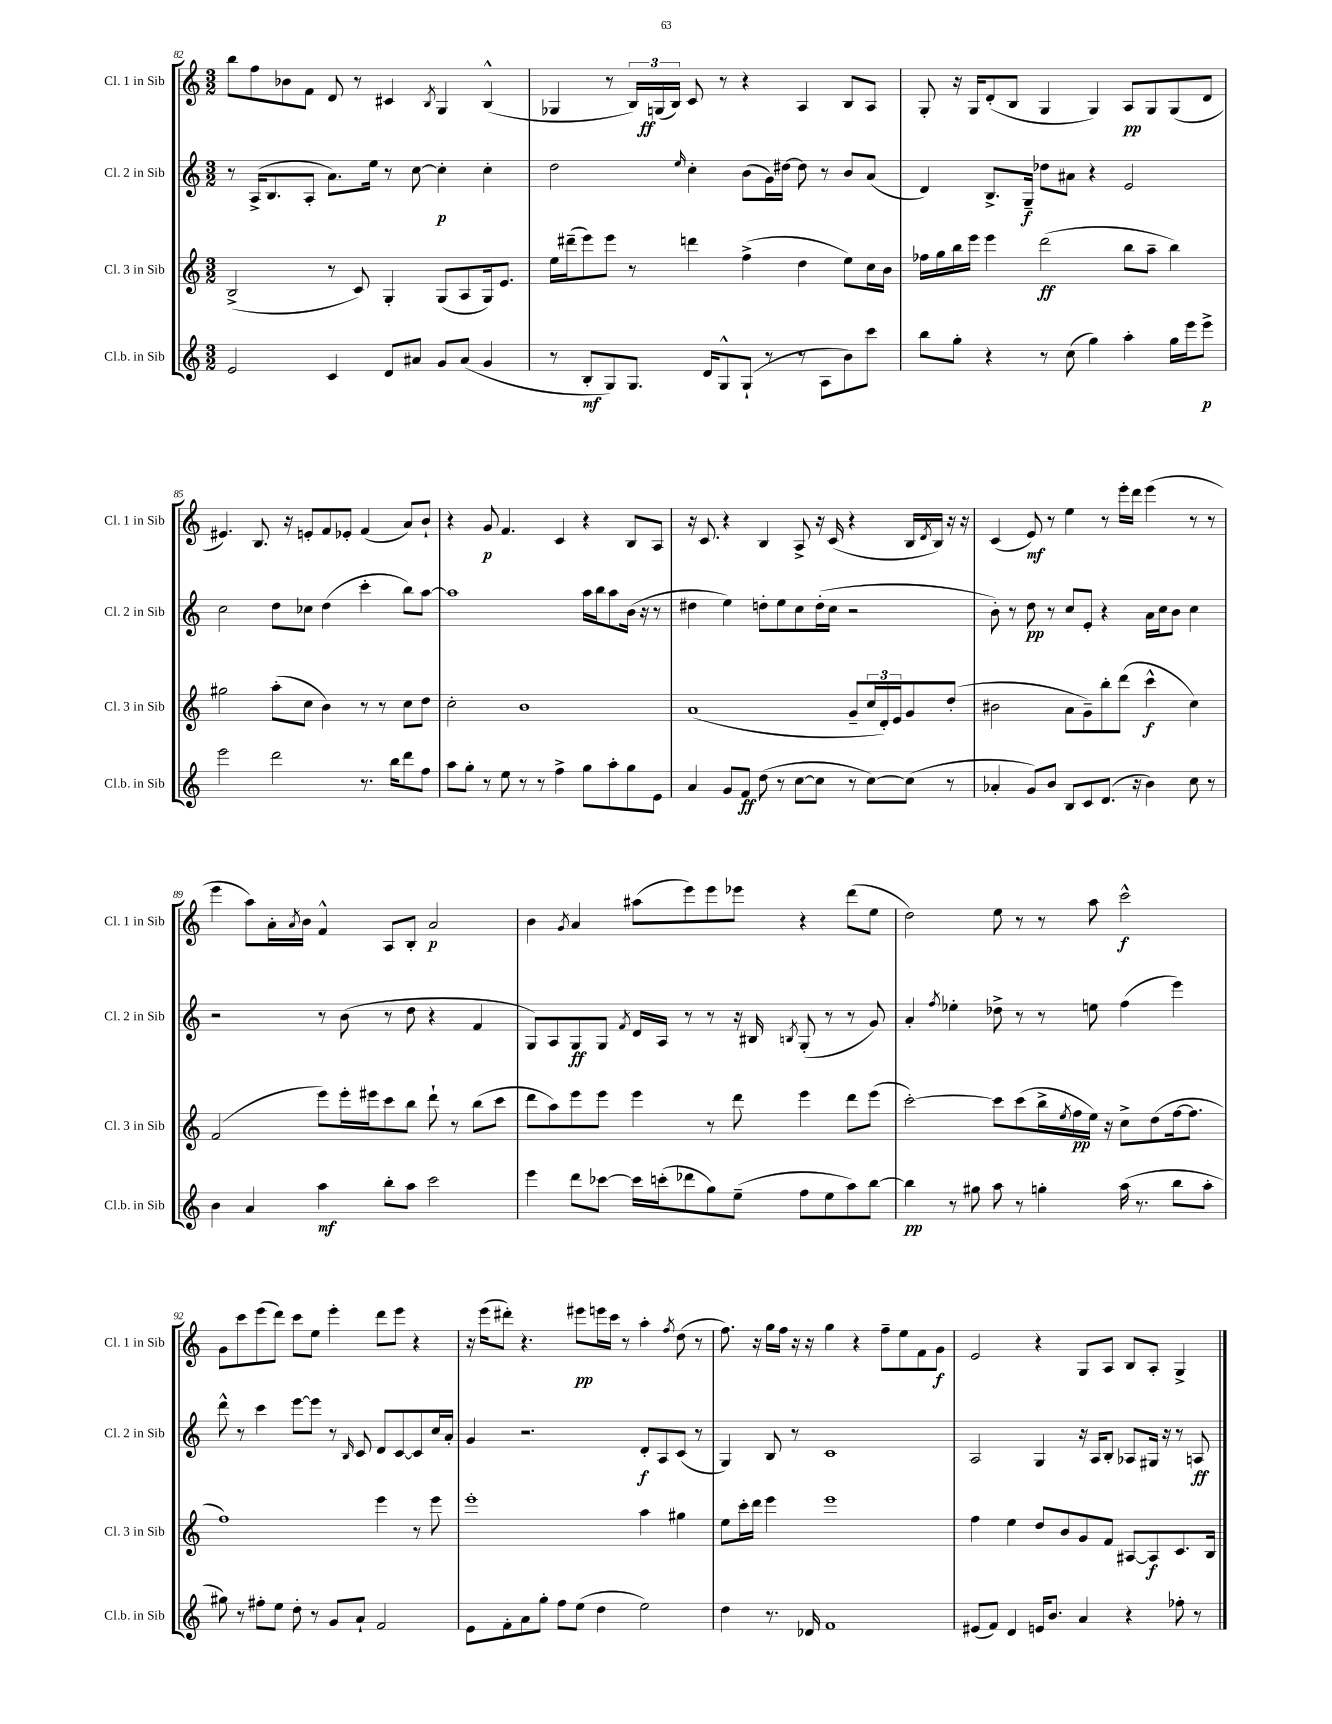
<<
\new StaffGroup <<
\new Staff = "s0" \with { instrumentName = "Cl. 1 in Sib" shortInstrumentName = "Cl. 1 in Sib" } {
    \clef treble \key c \major \numericTimeSignature \time 3/2
    b''8 f''8 bes'8 f'8 d'8 r8 cis'4 \acciaccatura { b8 } g4 b4-^( |
    ges4 r8 \tuplet 3/2 { b16) g16\ff( b16) } c'8 r8 r4 a4 b8 a8 |
    g8-. r16 g16 d'8-.( b8 g4 g4) a8\pp g8 g8( d'8 |
    eis'4.) b8. r16 e'8-. f'8 ees'8-. f'4( a'8) b'8-! |
    r4 g'8\p f'4. c'4 r4 b8 a8 |
    r16 c'8. r4 b4 a8-> r16 c'16( r4 b16 \acciaccatura { d'8 } b16) r16 r16 |
    c'4( e'8\mf) r8 e''4 r8 e'''16-. d'''16 e'''4( r8 r8 |
    e'''4 a''8) a'16-. \acciaccatura { a'8 } b'16 f'4-^ a8 b8-. a'2\p |
    b'4 \acciaccatura { g'8 } a'4 ais''8( e'''8) e'''8 ees'''8 r4 d'''8( e''8 |
    d''2) e''8 r8 r8 a''8 c'''2-^\f |
    g'8 c'''8 e'''8( d'''8) c'''8 e''8 e'''4-. d'''8 e'''8 r4 |
    r16 e'''16( dis'''8-.) r4. eis'''8\pp e'''16 c'''16 r8 a''4-. \acciaccatura { f''8 } d''8( r8 |
    f''8.) r16 g''16 f''16 r16 r16 g''4 r4 f''8-- e''8 f'8 g'8\f |
    e'2 r4 g8 a8 b8 a8-. g4-> \bar "|." |
}
\new Staff = "s1" \with { instrumentName = "Cl. 2 in Sib" shortInstrumentName = "Cl. 2 in Sib" } {
    \clef treble \key c \major \numericTimeSignature \time 3/2
    r8 a16->( b8. a8-. a'8.) e''16 r8 c''8~ c''4-.\p c''4-. |
    d''2 \grace { e''16 } c''4-. b'8( g'16) dis''16~ dis''8 r8 b'8 a'8( |
    d'4) b8.-> g16--\f des''8 ais'8 r4 e'2 |
    c''2 d''8 ces''8 d''4( c'''4-. b''8) a''8~ |
    a''1 a''16 b''16 a''8 b'16( r16 r8 |
    dis''4 e''4) d''8-. e''8 c''8 d''16-.( c''16 r2 |
    b'8-.) r8 d''8\pp r8 c''8 e'8-. r4 a'16 c''16 b'8 c''4 |
    r2 r8 b'8( r8 d''8 r4 f'4 |
    g8) a8 g8\ff g8 \acciaccatura { f'8 } d'16 a16 r8 r8 r16 bis16 \acciaccatura { b8 } g8-.( r8 r8 g'8) |
    a'4-. \acciaccatura { f''8 } ees''4-. des''8-> r8 r8 e''8 f''4( e'''4) |
    d'''8-^ r8 c'''4 e'''8~ e'''8 r8 \grace { b16 } c'8 d'8 c'8~ c'8 c''16 a'16-. |
    g'4 r2. d'8-.\f a8 c'8( r8 |
    g4) b8 r8 c'1 |
    a2 g4 r16 a16 b8-. aes8 gis16 r16 r8 a8\ff \bar "|." |
}
\new Staff = "s2" \with { instrumentName = "Cl. 3 in Sib" shortInstrumentName = "Cl. 3 in Sib" } {
    \clef treble \key c \major \numericTimeSignature \time 3/2
    b2->( r8 c'8) g4-. g8( a8 g16) e'8. |
    e''16 dis'''16--( e'''8) e'''8 r8 d'''4 f''4->( d''4 e''8) c''16 b'16 |
    fes''16 g''16 b''16 e'''16 e'''4 d'''2\ff( b''8 a''8-- b''4) |
    gis''2 a''8-.( c''8 b'4) r8 r8 c''8 d''8 |
    c''2-. b'1 |
    a'1( g'8-- \tuplet 3/2 { c''16 d'16-.) e'16 } g'8 d''8-.( |
    bis'2 a'8 g'8--) b''8-. d'''8( c'''4-^\f c''4) |
    f'2( e'''8) e'''16-. eis'''16 c'''8 b''8 d'''8-! r8 b''8( c'''8 |
    d'''8 a''8) e'''8 e'''8 e'''4 r8 d'''8 e'''4 d'''8 e'''8( |
    c'''2~-.) c'''8 c'''8( b''16-> \acciaccatura { e''8 } f''16\pp e''16) r16 c''8-> d''8( f''16~ f''8. |
    f''1) e'''4 r8 e'''8 |
    e'''1-. a''4 gis''4 |
    e''8 c'''16-. d'''16 e'''4 e'''1 |
    f''4 e''4 d''8 b'8 g'8 f'8 ais8~ ais8\f c'8. b16 \bar "|." |
}
\new Staff = "s3" \with { instrumentName = "Cl.b. in Sib" shortInstrumentName = "Cl.b. in Sib" } {
    \clef treble \key c \major \numericTimeSignature \time 3/2
    e'2 c'4 d'8 ais'8 g'8 ais'8( g'4 |
    r8 b8-.\mf g8) g8. d'16 g8-^ g8-!( r8 r8 a8 b'8) c'''8 |
    b''8 g''8-. r4 r8 c''8( g''4) a''4-. g''16 e'''16 e'''8->\p |
    e'''2 d'''2 r8. b''16 d'''8 f''8 |
    a''8 g''8-. r8 e''8 r8 r8 f''4-> g''8 a''8-. g''8 e'8 |
    a'4 g'8 f'8\ff d''8( r8 c''8~ c''8 r8 c''8~) c''8( r8 |
    aes'4-. g'8) b'8 b8 c'8 d'8.( r16 b'4) c''8 r8 |
    b'4 a'4 a''4\mf b''8-. a''8 c'''2 |
    e'''4 d'''8 ces'''8~ ces'''16 c'''16-.( des'''8 g''8) e''8--( f''8 e''8 a''8) b''8~ |
    b''4\pp r8 gis''8 a''8 r8 g''4-. a''16( r8. b''8 a''8-. |
    gis''8) r8 fis''8-. e''8 d''8-. r8 g'8 a'8-! f'2 |
    e'8 f'8-. a'8 g''8-. f''8 e''8( d''4 e''2) |
    d''4 r8. des'16 f'1 |
    eis'8( f'8) d'4 e'16 b'8. a'4 r4 fes''8-. r8 \bar "|." |
}
>>
>>
\layout { \context { \Score currentBarNumber = #82 } }
